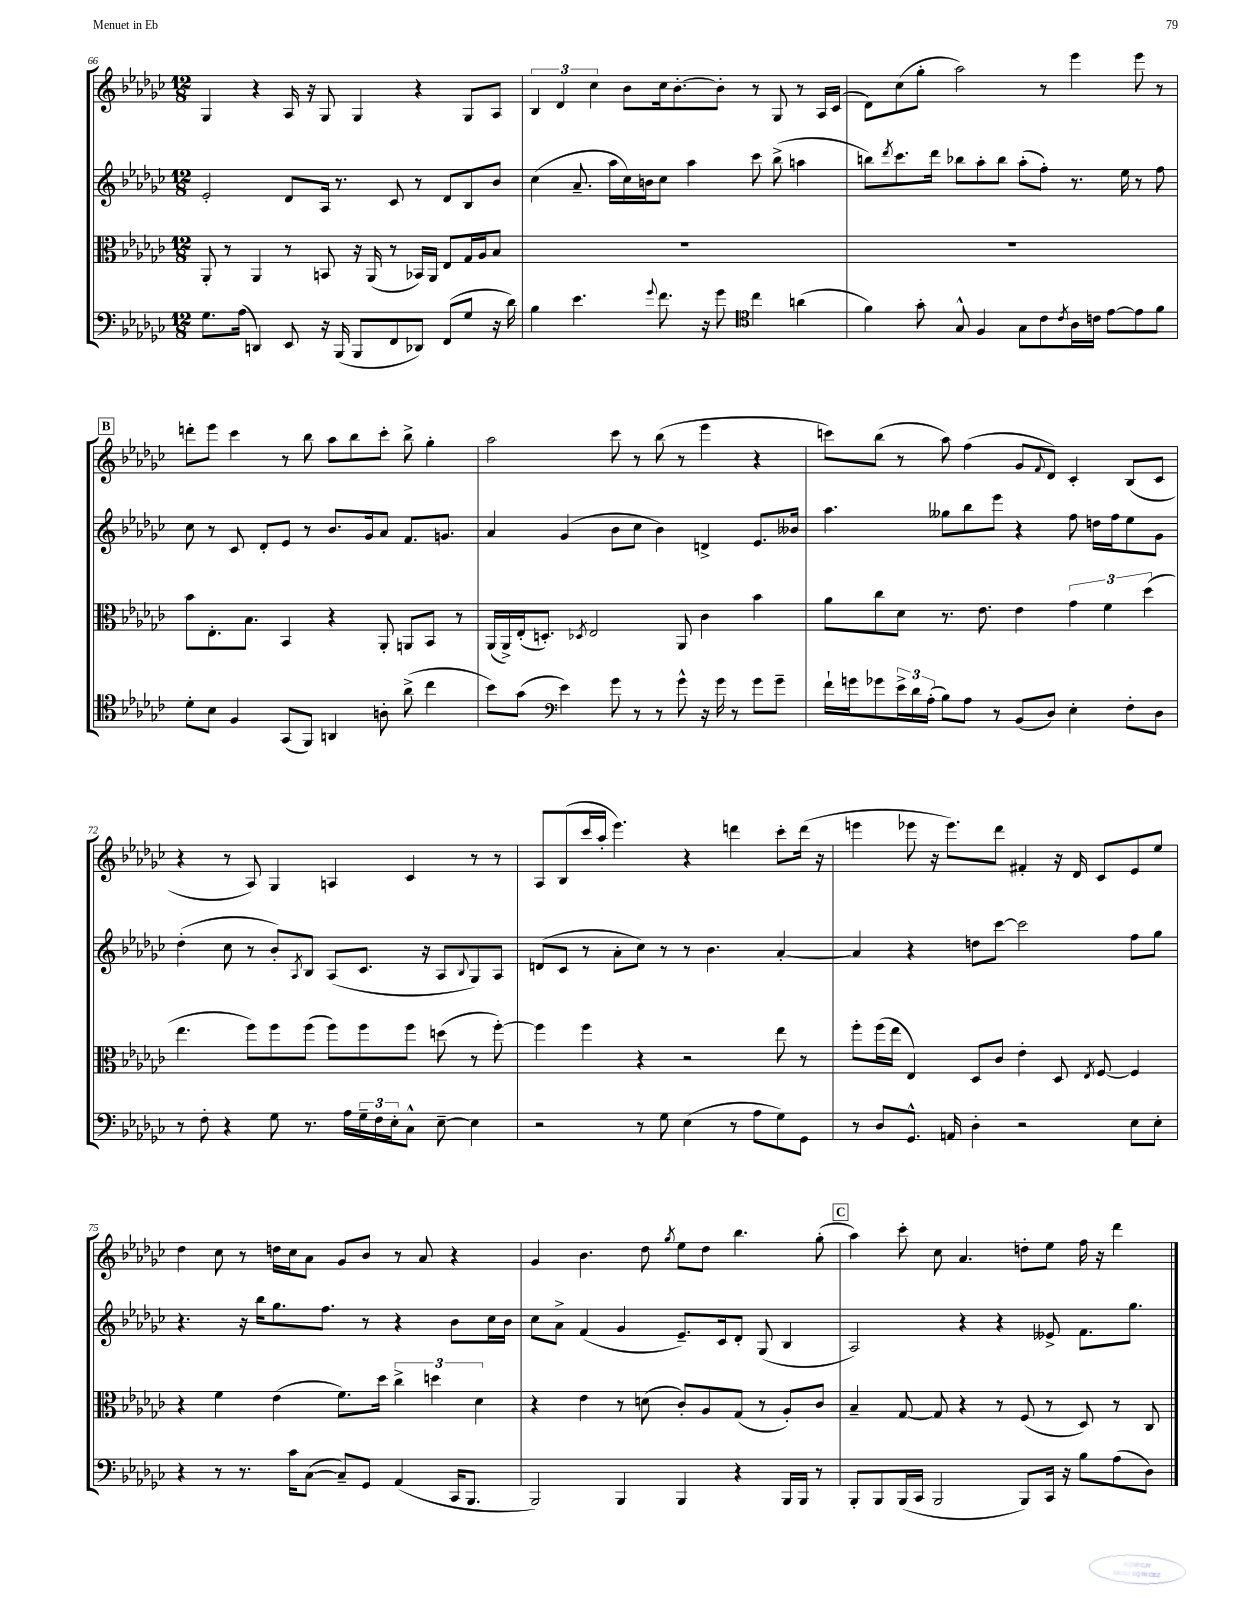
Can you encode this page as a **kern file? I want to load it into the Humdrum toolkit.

**kern	**kern	**kern	**kern
*staff4	*staff3	*staff2	*staff1
*clefF4	*clefC3	*clefG2	*clefG2
*k[b-e-a-d-g-c-]	*k[b-e-a-d-g-c-]	*k[b-e-a-d-g-c-]	*k[b-e-a-d-g-c-]
*M12/8	*M12/8	*M12/8	*M12/8
8.G-\L	8AA-'/	2e-'/	4G-/
.	8r	.	.
(16A-\Jk	.	.	.
4DD/)	4AA-/	.	4r
8EE-/	8r	8d-/L	16A-/
.	.	.	16r
16r	8BB/	16A-/Jk	8G-/
(16BBB-/	.	8.r	.
8BBB-/L	16r	.	4G-/
.	(16AA-/	.	.
8FF/	8r	8c-/	.
8DD-/J)	16BB-/LL)	8r	4r
.	16AA-/JJ	.	.
(8FF/L	8E-/L	8d-/L	.
8G-/J	16G-/L	8B-/	8G-/L
.	16A-/J	.	.
16r	8B-/J	8b-/J	8A-/J
16d-\)	.	.	.
=	=	=	=
4B-\	1.r	(4cc-\	6B-/
.	.	.	6d-/
4.e-\	.	8.a-~/	.
.	.	.	6cc-\
.	.	16aa-\LL	.
.	.	16cc-\)	8b-\L
.	.	16b\J	.
8qqg-/	.	.	.
8.f\	.	8cc-\J	16cc-\k
.	.	.	[8.b-'\
.	.	4aa-\	.
16r	.	.	.
8g-\	.	.	8b-'\]J
*clefC4	*	*	*
4cc-\	.	8ccc-\	8r
.	.	(8bb-^\	8G-/
(4a\	.	4aa\	8r
.	.	.	16A-/LL
.	.	.	(16c-/JJ
=	=	=	=
4f\)	1.r	8bb\L)	8d-\L)
.	.	8qddd-/	.
.	.	8.ccc-\	(8cc-\
8g-'\	.	.	8gg-'\J
.	.	16ddd-\Jk	.
8G-^^/	.	8bb-\L	2aa-\)
4F/	.	8aa-'\	.
.	.	8bb-\J	.
8G-\L	.	(8aa-'\L	.
8c-\	.	8ff'\J)	8r
8qc-/	.	.	.
16A-\L	.	8.r	4eee-\
16c\JJ	.	.	.
[8e-\L	.	.	.
.	.	16ee-\	.
8e-\]	.	8r	8eee-\
8f\J	.	8ff\	8r
=	=	=	=
8d-'\L	8b-\L	8cc-\	8ddd'\L
8B-\J	8.E-'\	8r	8eee-\J
4F/	.	8c-/	4ccc-\
.	8.B-\J	.	.
.	.	8d-'/L	.
(8GG-/L	4BB-/	8e-/J	8r
8FF/J)	.	8r	8bb-\
4AA/	4r	8.b-/L	8aa-\L
.	.	.	8bb-\
.	.	16g-/k	.
8A'\	8AA-'/	8a-/J	8ccc-'\J
(8a-^\	8AA/L	8.f/L	8bb-^\
4cc-\	8BB-/J	.	4gg-'\
.	.	8.g/J	.
.	8r	.	.
=	=	=	=
8b-\L)	(16AA-/LL	4a-/	2aa-\
.	16AA-^/)	.	.
(8g-\J	(16E-'/J	.	.
.	8.D'/J)	.	.
*clefF4	*	*	*
4e-\)	.	(4g-/	.
.	8qD-/	.	.
.	2E-/	.	.
8g-\	.	8b-\L	8ccc-\
8r	.	8cc-\J	8r
8r	.	4b-\)	(8bb-\
8g-^^\	8AA-/	.	8r
16r	4c-\	4d^/	4eee-\
16g-\	.	.	.
8r	.	.	.
8g-\L	4b-\	8.e-/L	4r
8g-~\J	.	.	.
.	.	16b--/Jk	.
=	=	=	=
16f`\LL	8a-\L	4.aa-\	8ccc\L)
16g\J	.	.	.
8g-\	8cc-\	.	(8bb-\J
24e-^\L	8d-\J	.	8r
24d-\	.	.	.
(24A-'\JJ	.	.	.
8B-\L)	8.r	8gg--\L	8aa-\)
8A-\J	.	8bb-\	(4ff\
.	8.e-\	.	.
8r	.	8eee-\J	.
(8BB-/L	4e-\	4r	8g-/L
.	.	.	8qqf/
8D-/J)	.	.	8d-/J)
4E-'\	6g-\	8ff\	4c-'/
.	.	16dd\LL	.
.	6f\	.	.
.	.	16ff\J	.
8F'\L	.	8ee-\	(8B-/L
.	(6dd-\	.	.
8D-\J	.	8g-\J	8c-/J
=	=	=	=
8r	4.ee-\	(4dd-'\	4r
8F'\	.	.	.
4r	.	8cc-\	8r
.	8ff\L)	8r	8A-/)
8G-\	8ff\	8b-'/L)	4G-/
.	.	8qA-/	.
8.r	(8ff\J	8B-/J	.
.	8ff\L)	(8A-/L	4A/
16A-\LL	.	.	.
24G-~\	8ff\	8.c-/J	.
24F\	.	.	.
24E-'\J	.	.	.
8C-^^\J	8ff\J	.	4c-/
.	.	16r	.
[8E-~\	(8dd\	8A-/L	.
.	.	8qqB-/	.
4E-\]	8r	8G-/)	8r
.	[8ff'\)	8A-/J	8r
=	=	=	=
2r	4ff\]	(8d/L	8A-/L
.	.	8c-/J	(8B-/
.	4ff\	8r	16ccc-/L
.	.	.	16aa-'/JJ
.	.	8a-'\L	4.eee-\)
8r	4r	8cc-\J)	.
8G-\	.	8r	.
(4E-\	2r	8r	4r
.	.	4.b-\	.
8r	.	.	4ddd\
8A-\L	.	.	.
8G-\)	8ee-\	[4a-'/	8ccc-'\L
8GG-\J	8r	.	(16ddd\Jk
.	.	.	16r
=	=	=	=
8r	8ff'\L	4a-/]	4eee\
8D-/L	(16ff\L	.	.
.	16ee-\JJ	.	.
8.GG-^^/J	4E-/)	4r	8eee-\
.	.	.	16r
16AA/	.	.	8.eee-\L)
4D-'\	8D-/L	8dd\L	.
.	8c-/J	[8ccc-\J	8ddd-\J
2r	4e-'\	2ccc-\]	4f#'/
.	8D-/	.	16r
.	.	.	16d-/
.	8qE-/	.	.
.	[8F/	.	8c-/L
8E-\L	4F/]	8ff\L	8e-/
8E-'\J	.	8gg-\J	8ee-/J
=	=	=	=
4r	4r	4.r	4dd-\
8r	4f\	.	8cc-\
8.r	.	16r	8r
.	.	16bb-\LK	.
.	(4e-\	8.gg-\	16dd\LL
16c-\LK	.	.	16cc-\J
([8C-\J	.	.	8a-\J
.	.	8.ff\J	.
8C-~/]L)	8.f\L)	.	8g-/L
8GG-/J	.	8r	8b-/J
.	16dd-\Jk	.	.
(4AA-/	6cc-^\	4r	8r
.	.	.	8a-/
.	6dd\	.	.
16CC-/LK	.	8b-\L	4r
8.BBB-/J	.	.	.
.	6d-\	.	.
.	.	16cc-\L	.
.	.	16b-\JJ	.
=	=	=	=
2BBB-/)	4r	8cc-\L	4g-/
.	.	8a-^\J	.
.	4e-\	(4f/	4.b-\
4BBB-/	8r	4g-/	.
.	(8d\	.	8dd-\
.	.	.	8qgg-/
4BBB-/	8c-'/L)	8.e-~/L)	8ee-\L
.	8A-/	.	8dd-\J
.	.	16c-/k	.
4r	(8G-/J	8d-'/J	4.bb-\
.	8r	(8G-/	.
16BBB-/LL	8A-'/L)	4B-/	.
16BBB-/JJ	.	.	.
8r	8c-/J	.	(8gg-'\
=	=	=	=
8BBB-'/L	4B-~/	2A-/)	4aa-\)
8BBB-/	.	.	.
(16BBB-/L	[8G-/	.	8ccc-'\
16CC-/JJ	.	.	.
2BBB-/	8G-/]	.	8cc-\
.	4r	4r	4.a-/
.	8r	4r	.
8BBB-/L)	(8F/	.	8dd'\L
16CC-/Jk	8r	8e--^/	8ee-\J
16r	.	.	.
8B-\L	8D-/)	8.f\L	16ff\
.	.	.	16r
(8A-\	8r	.	4ddd-\
.	.	8.gg-\J	.
8D-\J)	8C-/	.	.
==	==	==	==
*-	*-	*-	*-
